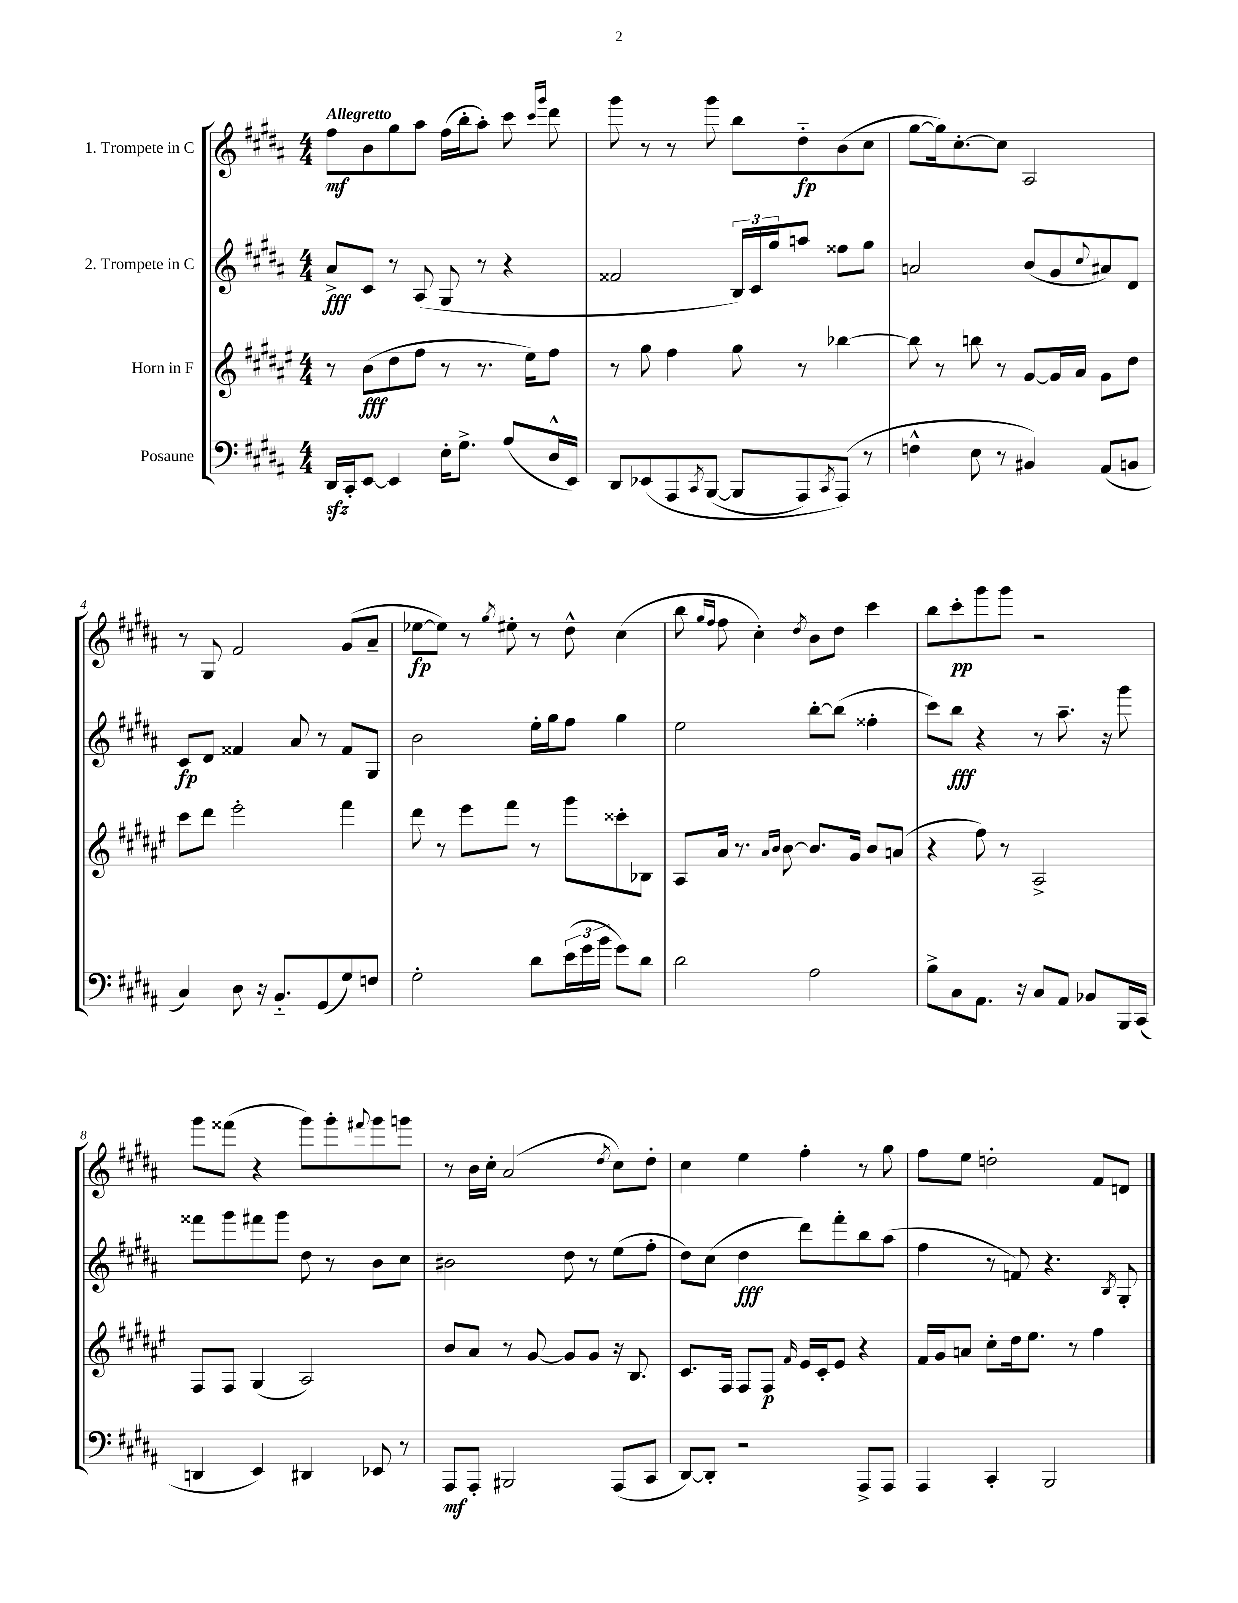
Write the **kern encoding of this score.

**kern	**kern	**kern	**kern
*staff4	*staff3	*staff2	*staff1
*clefF4	*clefG2	*clefG2	*clefG2
*k[f#c#g#d#a#]	*k[f#c#g#d#a#e#]	*k[f#c#g#d#a#]	*k[f#c#g#d#a#]
*M4/4	*M4/4	*M4/4	*M4/4
16DD#	8r	8a#^	8ff#
16CC#'	.	.	.
[8EE	(8b	8c#	8b
4EE]	8dd#	8r	8gg#
.	8ff#	(8A#	8aa#
16E'	8r	8G#	(16ff#
8.G#^	.	.	16bb'
.	8.r	8r	8aa#')
(8A#	.	4r	8ccc#
.	16ee#)	.	.
.	.	.	16qqccc#
.	.	.	16qqggg#
16D#^^	8ff#	.	8ddd#
16EE)	.	.	.
=	=	=	=
8DD#	8r	2f##	8ggg#
&(8EE-	8gg#	.	8r
8AAA#	4ff#	.	8r
8qCC#	.	.	.
([8BBB	.	.	8ggg#
8BBB]	8gg#	24B)	8bb
.	.	24c#	.
.	.	24gg#	.
8AAA#)	8r	8aa	8dd#'~
8qCC#	.	.	.
(8AAA#&)	[4bb-	8ff##	(8b
8r	.	8gg#	8cc#
=	=	=	=
4F^^	8bb-]	2a	[8gg#
.	8r	.	16gg#])
.	.	.	[8.cc#'
8E	8bb	.	.
8r	8r	.	8cc#]
4BB#)	[8g#	(8b	2A#
.	16g#]	8g#	.
.	16a#	.	.
.	.	8qqcc#	.
(8AA#	8g#	8a#)	.
8BB	8dd#	8d#	.
=	=	=	=
4C#)	8ccc#	8c#	8r
.	8ddd#	8d#	8G#
8D#	2eee#'	4f##	2f#
16r	.	.	.
8.BB'~	.	.	.
.	.	8a#	.
(8GG#	.	8r	.
8G#)	4fff#	8f##	(8g#
8F	.	8G#	8a#~
=	=	=	=
2G#'	8ddd#	2b	[8ee-
.	8r	.	8ee-])
.	8eee#	.	8r
.	.	.	8qgg#
.	8fff#	.	8ee#'
8d#	8r	16ee'	8r
.	.	16gg#	.
(24e	8ggg#	8ff#	8dd#^^
24g#	.	.	.
24b	.	.	.
8g#)	8ccc##'	4gg#	(4cc#
8d#	8B-	.	.
=	=	=	=
2d#	8A#	2ee	8bb
.	.	.	16qqgg#
.	.	.	16qqff#
.	16a#	.	8ff#
.	8.r	.	.
.	.	.	4cc#')
.	16qqa#	.	.
.	16qqb	.	.
.	[8b	.	.
.	.	.	8qdd#
2A#	8.b]	[8bb'	8b
.	.	(8bb]	8dd#
.	16g#	.	.
.	8b	4ff##'	4ccc#
.	(8a	.	.
=	=	=	=
8B^	4r	8ccc#)	8bb
8C#	.	8bb	8ccc#'
8.AA#	8ff#)	4r	8ggg#
.	8r	.	8ggg#
16r	.	.	.
8C#	2A#^	8r	2r
8AA#	.	8.aa#~	.
8BB-	.	.	.
.	.	16r	.
16BBB	.	8ggg#	.
(16CC#	.	.	.
=	=	=	=
4DD	8F#	8fff##	8ggg#
.	8F#	8ggg#	(8fff##
4EE)	(4G#	8fff#	4r
.	.	8ggg#	.
4DD#	2A#)	8dd#	8ggg#)
.	.	8r	8ggg#'
.	.	.	8qqfff#
8EE-	.	8b	8ggg#
8r	.	8cc#	8ggg
=	=	=	=
8AAA#	8b	2b#	8r
8AAA#'	8a#	.	16b
.	.	.	16cc#'
2BBB#	8r	.	(2a#
.	[8g#	.	.
.	8g#]	8dd#	.
.	8g#	8r	.
.	.	.	8qdd#
(8AAA#	16r	(8ee	8cc#)
.	8.B	.	.
8CC#	.	8ff#'	8dd#'
=	=	=	=
[8DD#)	8.c#	8dd#)	4cc#
8DD#']	.	(8cc#	.
.	16F#	.	.
2r	8F#	4dd#	4ee
.	8F#	.	.
.	16qqf#	.	.
.	16e#	8ddd#)	4ff#'
.	16c#'	.	.
.	8e#	8fff#'	.
8AAA#^	4r	8bb	8r
8AAA#	.	(8aa#	8gg#
=	=	=	=
4AAA#	16f#	4ff#	8ff#
.	16g#	.	.
.	8a	.	8ee
4CC#'	8cc#'	8r	2dd'
.	16dd#	8f)	.
.	8.ee#	.	.
2BBB	.	4.r	.
.	8r	.	.
.	4ff#	.	8f#
.	.	8qB	.
.	.	8G#'	8d
==	==	==	==
*-	*-	*-	*-
